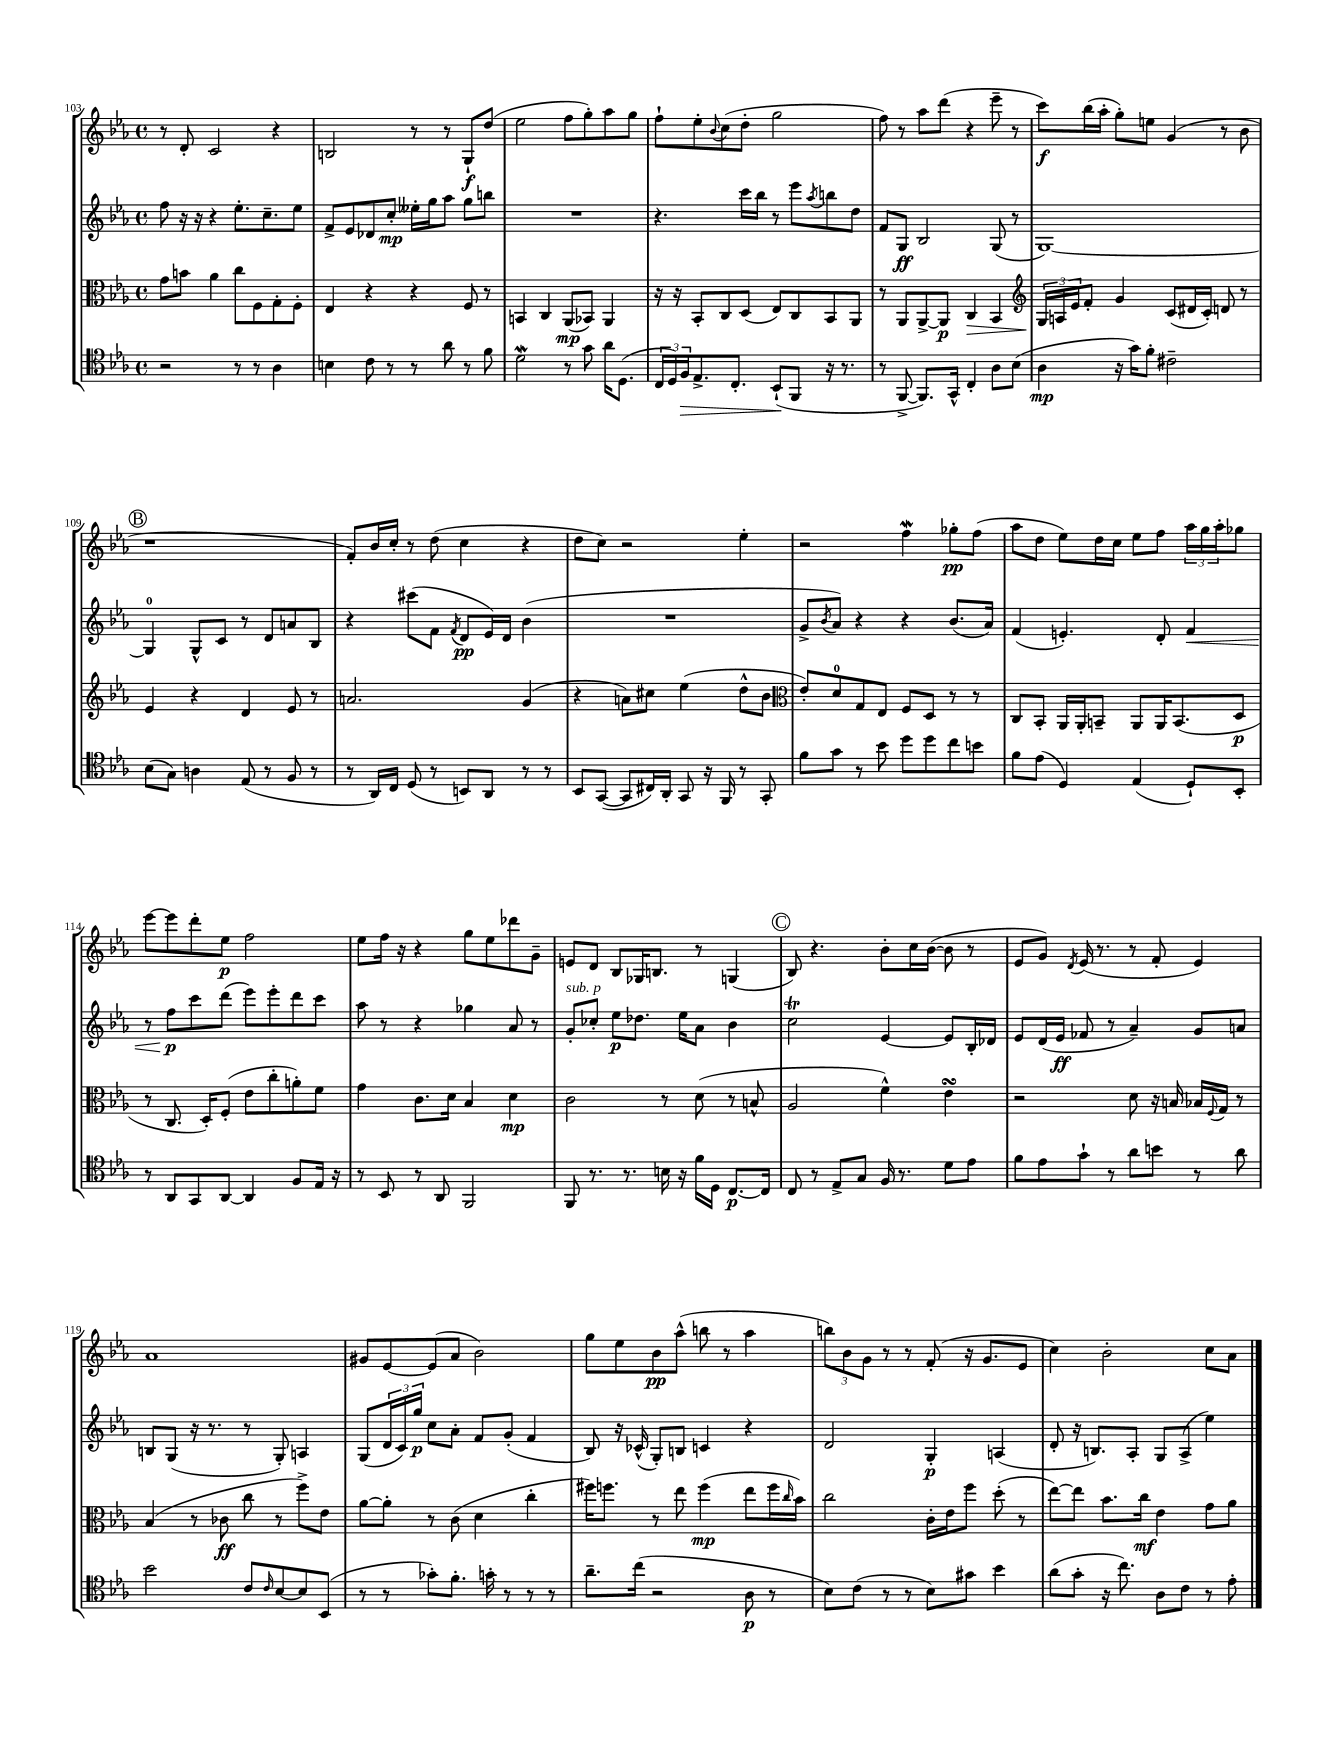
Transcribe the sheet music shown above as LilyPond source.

<<
\new StaffGroup <<
\new Staff = "s0" {
    \clef treble \key ees \major \defaultTimeSignature \time 4/4
    r8 d'8-. c'2 r4 |
    b2 r8 r8 g8-!\f d''8( |
    ees''2 f''8 g''8-.) aes''8 g''8 |
    f''8-! ees''8-. \appoggiatura { bes'8 } c''8( d''8-. g''2 |
    f''8) r8 aes''8 d'''8( r4 ees'''8-- r8 |
    c'''8\f) bes''16( aes''16-. g''8-.) e''8 g'4( r8 bes'8 |
    \mark \markup { \circle "B" } r1 |
    f'8-.) bes'16 c''16-. r8 d''8( c''4 r4 |
    d''8 c''8) r2 ees''4-. |
    r2 f''4\mordent ges''8-.\pp f''8( |
    aes''8 d''8 ees''8) d''16 c''16 ees''8 f''8 \tuplet 3/2 { aes''16 g''16 aes''16-. } ges''8 |
    ees'''8~ ees'''8 d'''8-. ees''8\p f''2 |
    ees''8 f''16 r16 r4 g''8 ees''8 des'''8 g'8-- |
    e'8 d'8 bes8 ges16 b8. r8 g4( |
    \mark \markup { \circle "C" } bes8) r4. bes'8-. c''16 bes'16~( bes'8 r8 |
    ees'8 g'8) \acciaccatura { d'8 } ees'16( r8. r8 f'8-. ees'4) |
    aes'1 |
    gis'8 ees'8~ ees'8( aes'8 bes'2) |
    g''8 ees''8 bes'8\pp aes''8-^( b''8 r8 aes''4 |
    \tuplet 3/2 { b''8) bes'8 g'8 } r8 r8 f'8-.( r16 g'8. ees'8 |
    c''4) bes'2-. c''8 aes'8 \bar "|." |
}
\new Staff = "s1" {
    \clef treble \key ees \major \defaultTimeSignature \time 4/4
    f''8 r16 r16 r4 ees''8.-. c''8.-- ees''8 |
    f'8-> ees'8 des'8 c''8-.\mp eeses''16-. g''16 aes''8 g''8 b''8 |
    R1 |
    r4. c'''16 bes''16 r8 ees'''8 \acciaccatura { aes''8 } b''8 d''8 |
    f'8 g8\ff bes2 g8( r8 |
    g1~) |
    \mark \markup { \circle "B" } g4-0 g8-^ c'8 r8 d'8 a'8 bes8 |
    r4 cis'''8( f'8 \acciaccatura { f'8 } d'8\pp ees'16) d'16 bes'4( |
    R1 |
    g'8-> \acciaccatura { bes'8 } aes'8) r4 r4 bes'8.( aes'16) |
    f'4( e'4.-.) d'8-. f'4\< |
    r8 f''8\p\! c'''8 d'''8( ees'''8) ees'''8-. d'''8 c'''8 |
    aes''8 r8 r4 ges''4 aes'8 r8 |
    g'8-.^\markup { \italic "sub. p" } ces''8-. ees''8\p des''8. ees''16 aes'8 bes'4 |
    \mark \markup { \circle "C" } c''2\trill ees'4~ ees'8 bes16-. des'16 |
    ees'8 d'16( ees'16\ff fes'8 r8 aes'4--) g'8 a'8 |
    b8 g8( r16 r8. r8 g8-.) a4 |
    g8( \tuplet 3/2 { d'16 c'16) g''16\p } c''8 aes'8-. f'8 g'8-.( f'4 |
    bes8) r16 ces'16-^( g8-.) b8 c'4 r4 |
    d'2 g4-.\p a4( |
    d'8-. r16 b8.) aes8-. g8 aes8->( ees''4) \bar "|." |
}
\new Staff = "s2" {
    \clef alto \key ees \major \defaultTimeSignature \time 4/4
    g'8 b'8 aes'4 c''8 f8 g8-. f8-. |
    ees4 r4 r4 f8 r8 |
    b,4 c4 aes,8\mp( bes,8) aes,4 |
    r16 r16 bes,8-. c8 d8( ees8) c8 bes,8 aes,8 |
    r8 aes,8 aes,8~-> aes,8\p c4\> bes,4 |
    \clef treble \tuplet 3/2 { g16\! a16 ees'16 } f'8-. g'4 c'8( dis'16 c'16-.) d'8 r8 |
    \mark \markup { \circle "B" } ees'4 r4 d'4 ees'8 r8 |
    a'2. g'4( |
    r4 a'8) cis''8 ees''4( d''8-^ bes'8 |
    \clef alto ees'8-.) d'8-0 g8 ees8 f8 d8 r8 r8 |
    c8 bes,8-. aes,16 aes,16-. b,8-- aes,8 aes,16 b,8.( d8\p |
    r8 c8. d16-.) f8-.( ees'8 c''8-. a'8-.) f'8 |
    g'4 c'8. d'16 bes4 d'4\mp |
    c'2 r8 d'8( r8 b8-^ |
    \mark \markup { \circle "C" } aes2 f'4-^) ees'4\turn |
    r2 d'8 r16 b16 bes16 \appoggiatura { f8 } g16 r8 |
    bes4( r8 ces'8\ff c''8 r8 f''8->) ees'8 |
    aes'8~ aes'8-. r8 c'8( d'4 c''4-. |
    fis''16) f''8. r8 ees''8 f''4\mp( ees''8 f''16 \grace { c''16 } bes'16) |
    c''2 c'16-. ees'16 f''8 d''8-.( r8 |
    ees''8~) ees''8 bes'8. c''16\mf ees'4 g'8 aes'8 \bar "|." |
}
\new Staff = "s3" {
    \clef tenor \key ees \major \defaultTimeSignature \time 4/4
    r2 r8 r8 aes4 |
    b4 c'8 r8 r8 aes'8 r8 f'8 |
    d'2\mordent r8 g'8 aes'16 d8.( |
    \tuplet 3/2 { c16 d16) f16\> } ees8.-> c8.-. bes,8-!\!( f,8 r16 r8. |
    r8 f,8~-> f,8.) g,16-^ c4-. aes8 bes8( |
    aes4\mp r16 g'16) f'8-. cis'2-- |
    \mark \markup { \circle "B" } bes8( g8) a4 ees8( r8 f8 r8 |
    r8 aes,16) c16 d8( r8 b,8) aes,8 r8 r8 |
    bes,8 g,8~( g,8 cis16) aes,16-. g,8 r16 f,16 r8 g,8-. |
    f'8 g'8 r8 bes'8 d''8 d''8 c''8 b'8 |
    f'8 ees'8( d4) ees4( d8-!) bes,8-. |
    r8 aes,8 g,8 aes,8~ aes,4 f8 ees16 r16 |
    r8 bes,8 r8 aes,8 f,2 |
    f,8 r8. r8. b16 r16 f'16 d16 c8.~\p c16 |
    \mark \markup { \circle "C" } c8 r8 ees8-> g8 f16 r8. d'8 ees'8 |
    f'8 ees'8 g'8-! r8 aes'8 b'8 r8 aes'8 |
    bes'2 c'8 \grace { c'16 } bes8~ bes8 bes,8( |
    r8 r8 ges'8-.) f'8.-. g'16-. r8 r8 r8 |
    aes'8.-- c''16( r2 aes8\p r8 |
    bes8) c'8( r8 r8 bes8) gis'8 bes'4 |
    aes'8( g'8-. r16 c''8.) aes8 c'8 r8 ees'8-. \bar "|." |
}
>>
>>
\layout { \context { \Score currentBarNumber = #103 } }
